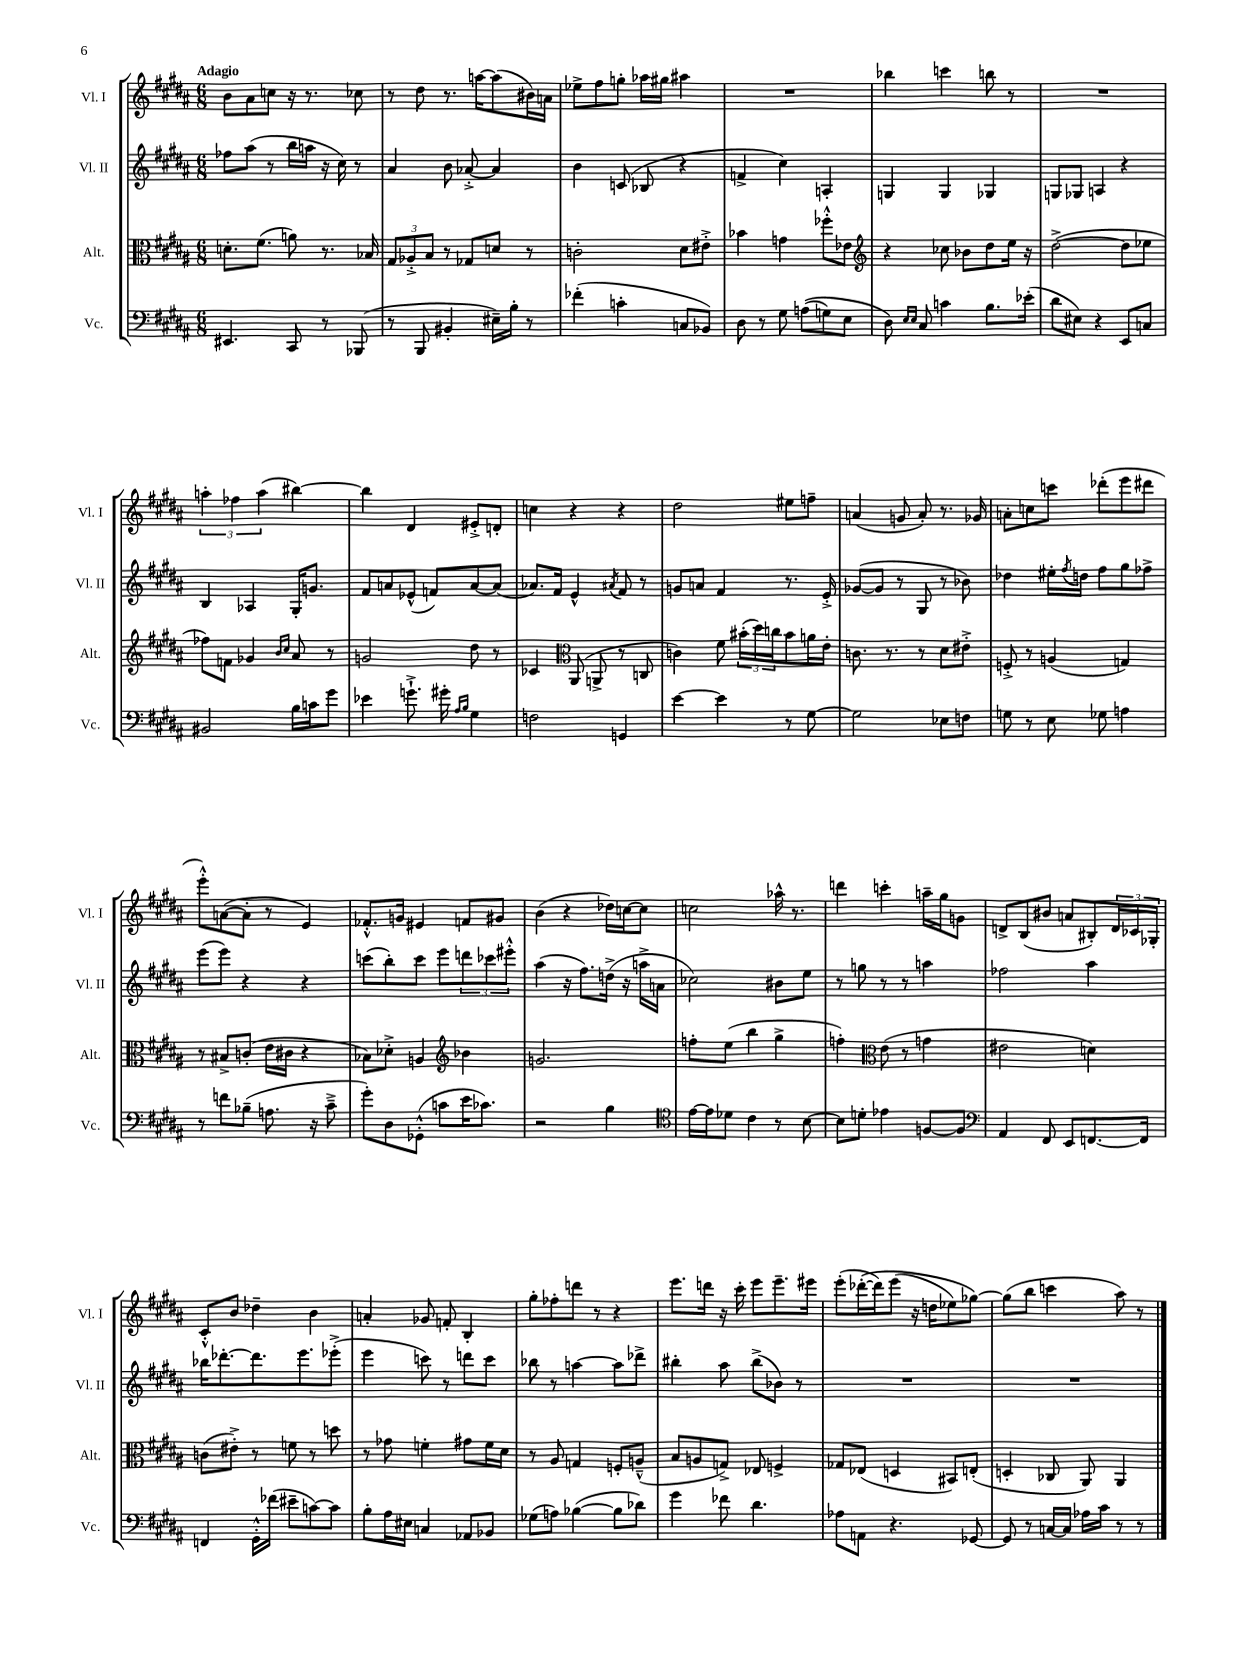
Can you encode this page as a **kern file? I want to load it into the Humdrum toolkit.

**kern	**kern	**kern	**kern
*staff4	*staff3	*staff2	*staff1
*clefF4	*clefC3	*clefG2	*clefG2
*k[f#c#g#d#a#]	*k[f#c#g#d#a#]	*k[f#c#g#d#a#]	*k[f#c#g#d#a#]
*M6/8	*M6/8	*M6/8	*M6/8
4.EE#	8.d'	8ff-	8b
.	.	(8aa#	8a#
.	(8.f#	.	.
.	.	8r	8cc
8CC#	8a)	16bb	16r
.	.	16aa	8.r
8r	8.r	16r	.
.	.	16cc#)	.
(8BBB-	.	8r	8cc-
.	16B-	.	.
=	=	=	=
8r	12G#	4a#	8r
.	12A-'^	.	.
8BBB	.	.	8dd#
.	12B	.	.
4BB#'	8r	8b	8.r
.	8G-	[8a-'^	.
.	.	.	[16aa
16E#~)	8d	4a-]	(8aa]
16B'	.	.	.
8r	8r	.	16b#)
.	.	.	16a
=	=	=	=
(4f-'	2c'	4b	8ee-^
.	.	.	8ff#
4c'	.	(8c	8gg'
.	.	8B-	16aa-
.	.	.	16gg#
8C	8d#	4r	4aa#
8BB-)	8e#'^	.	.
=	=	=	=
8D#	4b-	4f^	2.r
8r	.	.	.
8G#	4g	4cc#)	.
&((8A	.	.	.
8G)	8ff-'^^	4A'	.
8E	8e-	.	.
=	=	=	=
*	*clefG2	*	*
8D#&)	4r	4G	4bb-
16qqE	.	.	.
16qqE	.	.	.
8C#	.	.	.
4c	8cc-	4G	4ccc
.	8b-	.	.
8.B	8dd#	4G-	8bb
.	16ee	.	8r
(16e-'	16r	.	.
=	=	=	=
8d#	([2dd#^	8G	2.r
8E#)	.	8G-	.
4r	.	4A	.
8EE	8dd#]	4r	.
8C	8ee-	.	.
=	=	=	=
2BB#	8ff-)	4B	6aa'
.	8f	.	.
.	.	.	6ff-
.	4g-	4A-	.
.	.	.	(6aa
.	16qqb	.	.
.	16qqcc#	.	.
16B	8a#	16G#'	[4bb#)
16c	.	8.g	.
8g#	8r	.	.
=	=	=	=
4e-	2g	8f#	4bb#]
.	.	8a	.
8.g`^	.	(8e-^^	4d#
.	.	8f)	.
16g#'	.	.	.
16qqA#	.	.	.
16qqB	.	.	.
4G#	8dd#	[8a	8e#'^
.	8r	(8a]	8d'
=	=	=	=
2F	4c-	8.a-)	4cc
.	.	16f#	.
*	*clefC3	*	*
.	(8AA#	4e^^	4r
.	8AA^	.	.
.	.	8qa#	.
4GG	8r	8f#	4r
.	8C	8r	.
=	=	=	=
[4e	4c)	8g	2dd#
.	.	8a	.
4e]	8f#	4f#	.
.	(24b#'	.	.
.	24dd#)	.	.
.	24cc	.	.
8r	8b#	8.r	8ee#
[8G#	16a	.	8ff~
.	16e'	16e'^	.
=	=	=	=
2G#]	8.c	([8g-	(4a
.	.	8g-]	.
.	8.r	.	.
.	.	8r	8g
.	8r	8G#	8a')
8E-	8d#	8r	8.r
8F	8e#'^	8b-)	.
.	.	.	16g-
=	=	=	=
8G	8F'^	4dd-	8a'
8r	8r	.	8cc
8E	(4A	16ee#'	8ccc
.	.	8qff#	.
.	.	16dd	.
8G-	.	8ff#	(8ddd-'
4A	4G)	8gg#	8eee
.	.	8ff-^	8ddd#
=	=	=	=
8r	8r	(8eee	8eee'^^)
8f	8B#^	8eee)	([8a
(8B-~	(8c'	4r	8a']
8.A	16e	.	8r
.	16c#	.	.
.	4r	4r	4e)
16r	.	.	.
8c#~^	.	.	.
=	=	=	=
8g#')	8B-)	(8ccc	8.f-'^^
8D#	8d-'^	8bb')	.
.	.	.	16g
(8GG-'^^	4A	8ccc	4e#
8c	.	8eee	.
*	*clefG2	*	*
16e	4b-	12ddd	8f
8.c-)	.	.	.
.	.	12ccc-	.
.	.	.	8g#
.	.	12eee#'^^	.
=	=	=	=
2r	2.g	(4aa#	(4b
.	.	16r	4r
.	.	8.ff#)	.
4B	.	(16dd^	16dd-)
.	.	16r	[16cc
.	.	16aa^	8cc]
.	.	16a	.
=	=	=	=
*clefC4	*	*	*
[16e	8ff'	2cc-)	2cc
16e]	.	.	.
8d-	(8ee	.	.
4c#	4bb	.	.
8r	4gg#^	8b#	16aa-^^
.	.	.	8.r
[8B	.	8ee	.
=	=	=	=
8B]	4ff')	8r	4ddd
8d'	.	8gg	.
*	*clefC3	*	*
4e-	(8e	8r	4ccc'
.	8r	8r	.
[8F	4g	4aa	16aa~
.	.	.	16gg#
8F]	.	.	8g
=	=	=	=
*clefF4	*	*	*
4AA#	2e#	2ff-	8d^
.	.	.	(8B
8FF#	.	.	8b#
8EE	.	.	8a
[8.FF	4d)	4aa#	8B#')
.	.	.	24d
.	.	.	24c-
16FF]	.	.	.
.	.	.	24G-'
=	=	=	=
4FF	(8c	16bb-	8c#'^^
.	.	[8.ddd-'	.
.	8e#'^)	.	8b
16GG#'^^	8r	8.ddd-]	4dd-~
(16f-	.	.	.
8e#~	8f	.	.
.	.	8.eee	.
[8c)	8r	.	4b
8c]	8dd	(8eee-'^	.
=	=	=	=
8B'	8r	4eee	4a'
16A#	8g-	.	.
16E#	.	.	.
4C	4f'	8ccc)	8g-
.	.	8r	8f'
8AA-	8g#	8ddd	4B'
8BB-	16f	8ccc	.
.	16d#	.	.
=	=	=	=
(8G-	8r	8bb-	8gg#'
8A)	8A#	8r	8ff-'
([4B-	4G	[4aa	8ddd
.	.	.	8r
8B-]	8F'	8aa]	4r
8d-)	(8A~^^	8ddd-^	.
=	=	=	=
4g#	8B	4bb#'	8.eee
.	8A	.	.
.	.	.	16ddd
8f-	8G^)	8aa#	16r
.	.	.	16ccc#'
4.d#	8E-	(8bb#^	8eee
.	4F^	8b-)	8.eee~
.	.	8r	.
.	.	.	16eee#
=	=	=	=
8A-	8G-	2.r	(8eee'
8AA	(8E-	.	&([16ddd-'
.	.	.	16ddd-])
4.r	4D	.	(8eee
.	.	.	16r
.	.	.	16dd
.	8BB#)	.	8ee-)
[8GG-	(8E'	.	[8gg-&)
=	=	=	=
8GG-]	4D'	2.r	(8gg-]
8r	.	.	8bb
[16C	8C-	.	4ccc
16C]	.	.	.
16A-	8AA#)	.	.
16c#	.	.	.
8r	4AA#	.	8aa#)
8r	.	.	8r
==	==	==	==
*-	*-	*-	*-
